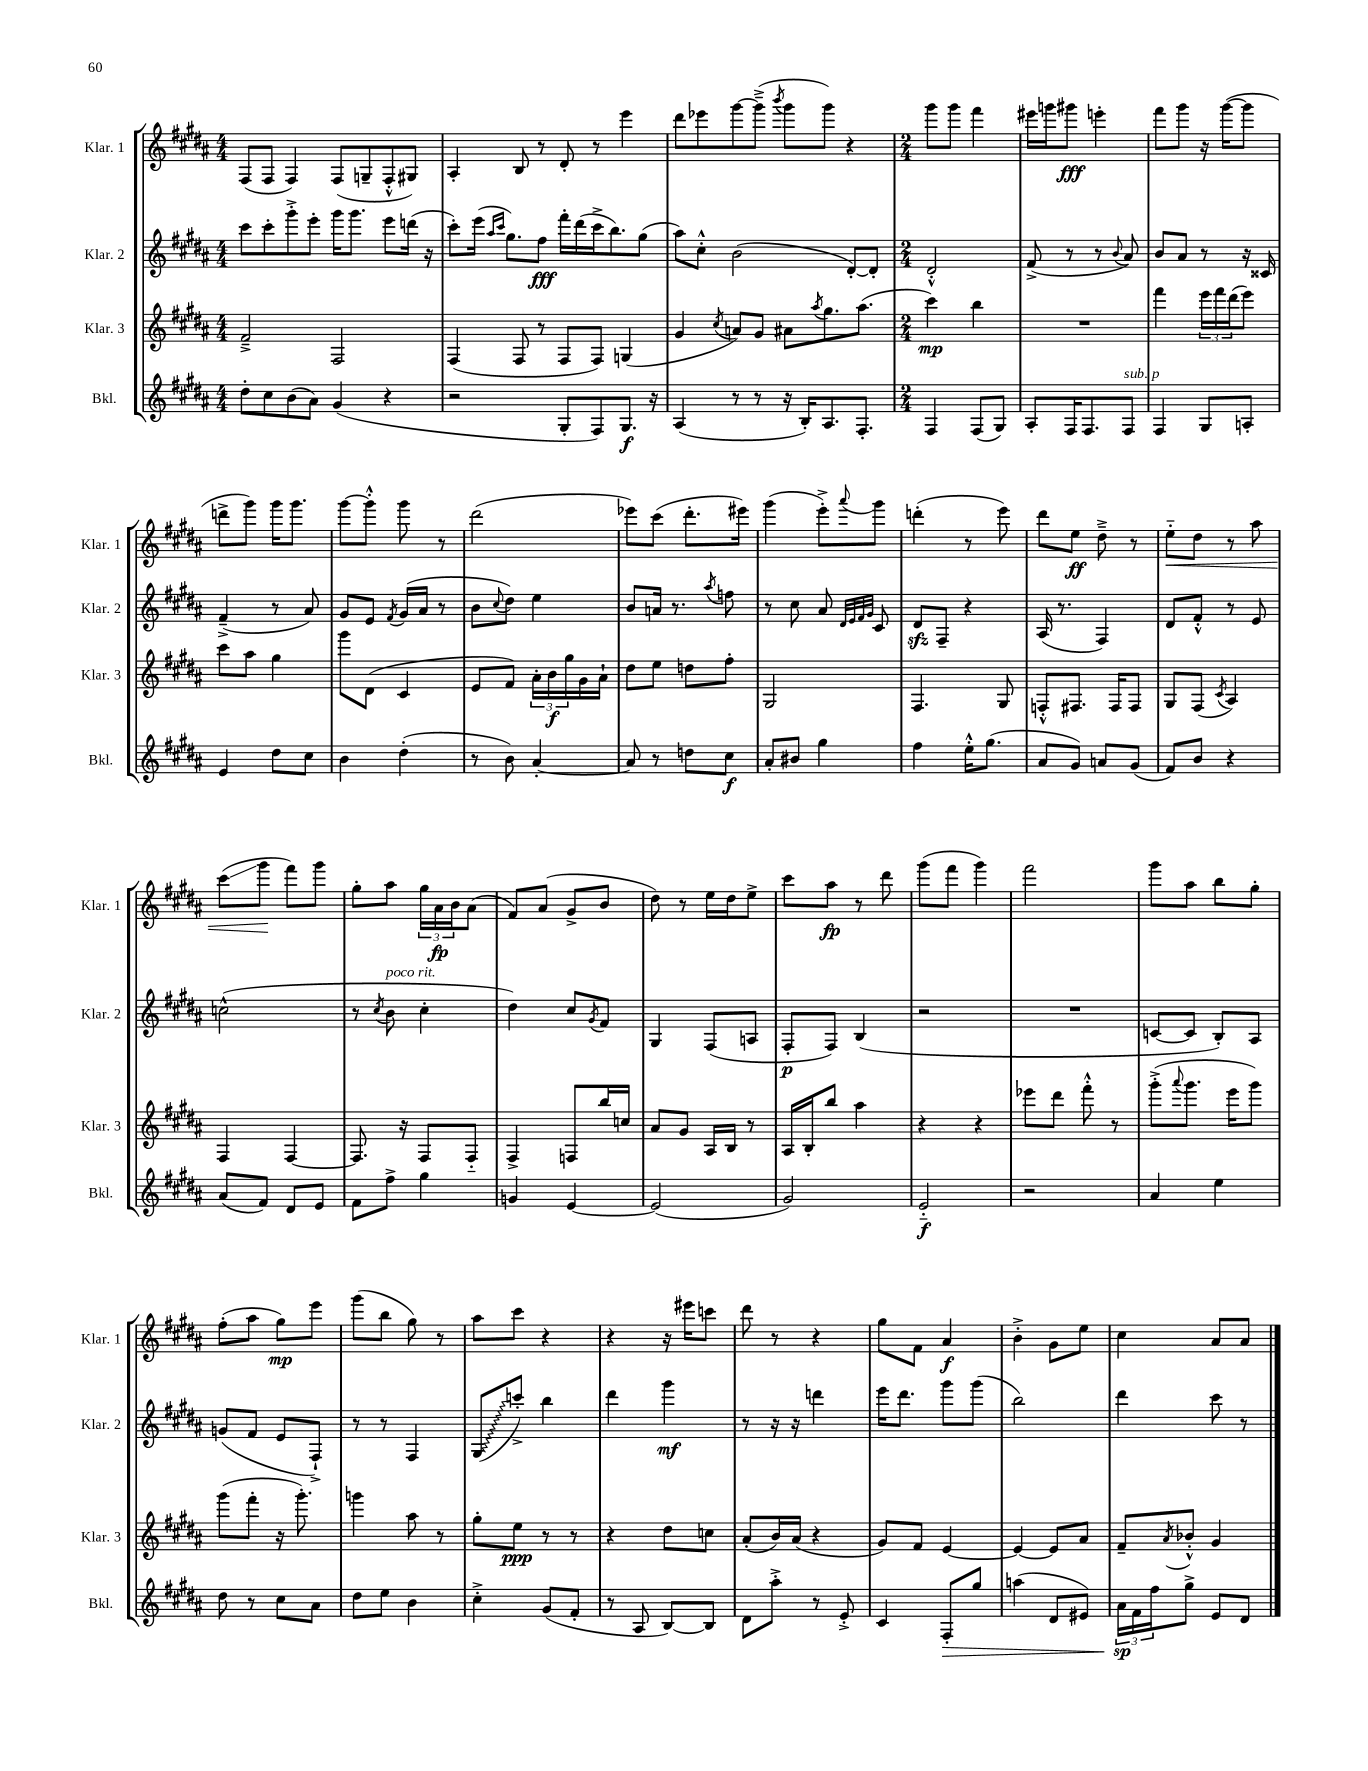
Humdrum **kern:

**kern	**kern	**kern	**kern
*staff4	*staff3	*staff2	*staff1
*clefG2	*clefG2	*clefG2	*clefG2
*k[f#c#g#d#a#]	*k[f#c#g#d#a#]	*k[f#c#g#d#a#]	*k[f#c#g#d#a#]
*M4/4	*M4/4	*M4/4	*M4/4
8dd#'	2f#~^	8ccc#	(8F#
8cc#	.	8ccc#'	8F#
(8b	.	8ggg#'^	4F#)
8a#)	.	8eee'	.
(4g#	2F#	16ggg#	(8F#
.	.	8.ggg#	.
.	.	.	8G~
4r	.	8eee	8F#'^^
.	.	(16ddd	8G#)
.	.	16r	.
=	=	=	=
2r	(4F#	8ccc#')	4A#'
.	.	(16eee	.
.	.	16qqaa#	.
.	.	16qqccc#	.
.	.	8.gg#)	.
.	8F#	.	8B
.	8r	8ff#	8r
8G#'	8F#	16fff#'	8d#'
.	.	(16ddd#	.
8F#)	8F#)	16ccc#^	8r
.	.	8.bb)	.
8.G#	(4G	.	4eee
.	.	(8gg#	.
16r	.	.	.
=	=	=	=
(4A#	4g#	8aa#)	8ddd#
.	.	8cc#'^^	8eee-
.	8qcc#	.	.
8r	8a)	(2b	[8ggg#
8r	8g#	.	(8ggg#~^]
.	.	.	8qbbb
16r	8a#	.	8ggg#
16B')	.	.	.
.	8qaa#	.	.
8.A#	8.gg#	.	8ggg#)
.	.	[8d#')	4r
8.F#'	(8.aa#	.	.
.	.	8d#']	.
=	=	=	=
*M2/4	*M2/4	*M2/4	*M2/4
4F#	4ccc#)	2d#'^^	8ggg#
.	.	.	8ggg#
(8F#	4bb	.	4fff#
8G#)	.	.	.
=	=	=	=
8A#'	2r	(8f#^	16eee#
.	.	.	16ggg
16F#	.	8r	8ggg#
8.F#	.	.	.
.	.	8r	4eee'
.	.	8qqb	.
8F#	.	8a#)	.
=	=	=	=
4F#	4fff#	8b	8fff#
.	.	8a#	8ggg#
8G#	24eee	8r	16r
.	24fff#	.	.
.	.	.	([16ggg#
.	(24ddd#	.	.
8A'	8eee)	16r	8ggg#]
.	.	16c##	.
=	=	=	=
4e	8ccc#	(4f#~^	8ddd^
.	8aa#	.	8ggg#)
8dd#	4gg#	8r	16ggg#
.	.	.	8.ggg#
8cc#	.	8a#)	.
=	=	=	=
4b	8ggg#	8g#	[8ggg#
.	(8d#	8e	8ggg#'^^]
.	.	8qf#	.
(4dd#'	4c#	(16g#	8ggg#
.	.	16a#	.
.	.	8r	8r
=	=	=	=
8r	8e	8b	(2ddd#
.	.	8qqcc#	.
8b)	8f#)	8dd#)	.
[4a#'	24a#'	4ee	.
.	24b	.	.
.	24gg#	.	.
.	16g#	.	.
.	16a#`	.	.
=	=	=	=
8a#]	8dd#	8b	8eee-)
8r	8ee	16a	(8ccc#
.	.	8.r	.
8dd	8dd	.	8.ddd#'
.	.	8qaa#	.
8cc#	8ff#'	8ff	.
.	.	.	16eee#)
=	=	=	=
8a#'	2G#	8r	(4ggg#
8b#	.	8cc#	.
4gg#	.	8a#	8eee'^)
.	.	32qqd#	.
.	.	32qqe	.
.	.	32qqf#	.
.	.	32qqg#	8qqaaa#
.	.	8c#	8ggg#
=	=	=	=
4ff#	4.F#	8d#	(4ddd'
.	.	8F#~	.
16ee'^^	.	4r	8r
(8.gg#	.	.	.
.	8G#	.	8eee)
=	=	=	=
8a#	8F'^^	(16A#	8ddd#
.	.	8.r	.
8g#)	8.F#	.	8ee
8a	.	4F#)	8dd#~^
.	16F#	.	.
(8g#	8F#	.	8r
=	=	=	=
8f#)	8G#	8d#	8ee'~
8b	(8F#	8f#'^^	8dd#
.	8qc#	.	.
4r	4A#)	8r	8r
.	.	8e	8aa#
=	=	=	=
(8a#	4F#	(2cc^^	(8ccc#
8f#)	.	.	8ggg#
8d#	[4F#	.	8fff#)
8e	.	.	8ggg#
=	=	=	=
8f#	8.F#]	8r	8gg#'
.	.	8qcc#	.
8ff#^	.	8b	8aa#
.	16r	.	.
4gg#	8F#	4cc#'	24gg#
.	.	.	24a#
.	.	.	24b
.	8F#'~	.	(8a#
=	=	=	=
4g	4F#^	4dd#)	8f#)
.	.	.	(8a#
[4e	8F	8cc#	8g#^
.	.	8qg#	.
.	16bb	8f#	8b
.	16cc	.	.
=	=	=	=
(2e]	8a#	4G#	8dd#)
.	8g#	.	8r
.	16A#	(8F#	16ee
.	16B	.	16dd#
.	8r	8A	8ee^
=	=	=	=
2g#)	16A#	8F#'	8ccc#
.	16B'	.	.
.	8bb	8F#)	8aa#
.	4aa#	(4B	8r
.	.	.	8ddd#
=	=	=	=
2e'~	4r	2r	(8ggg#
.	.	.	8fff#
.	4r	.	4ggg#)
=	=	=	=
2r	8eee-	2r	2fff#
.	8ddd#	.	.
.	8fff#'^^	.	.
.	8r	.	.
=	=	=	=
4a#	(8ggg#'^	[8c	8ggg#
.	8qqaaa#	.	.
.	8.ggg#	8c]	8aa#
4ee	.	8B')	8bb
.	16eee	.	.
.	8ggg#)	8A#	8gg#'
=	=	=	=
8dd#	(8ggg#	(8g	(8ff#'
8r	8fff#'	8f#	8aa#
8cc#	16r	8e	8gg#)
.	8.ggg#')	.	.
8a#	.	8F#`^)	8eee
=	=	=	=
8dd#	4ggg	8r	(8ggg#
8ee	.	8r	8bb
4b	8aa#	4F#	8gg#)
.	8r	.	8r
=	=	=	=
4cc#'^	8gg#'	(8G#	8aa#
.	8ee	8ccc'^)	8ccc#
(8g#	8r	4bb	4r
8f#'	8r	.	.
=	=	=	=
8r	4r	4ddd#	4r
8A#	.	.	.
[8B)	8dd#	4ggg#	16r
.	.	.	16eee#
8B]	8cc	.	8ccc
=	=	=	=
8d#	(8a#'	8r	8ddd#
8aa#'^	16b)	16r	8r
.	(16a#	16r	.
8r	4r	4ddd	4r
8e'^	.	.	.
=	=	=	=
4c#	8g#)	16eee	8gg#
.	.	8.ddd#	.
.	8f#	.	8f#
8F#'	[4e	8ggg#	4a#
8gg#	.	(8ggg#	.
=	=	=	=
(4aa	4e_	2bb)	4b'^
8d#	8e]	.	8g#
8e#)	8a#	.	8ee
=	=	=	=
24a#	8f#~	4ddd#	4cc#
24f#	.	.	.
24ff#	.	.	.
.	8qa#	.	.
8gg#^	8b-'^^	.	.
8e	4g#	8ccc#	8a#
8d#	.	8r	8a#
==	==	==	==
*-	*-	*-	*-
